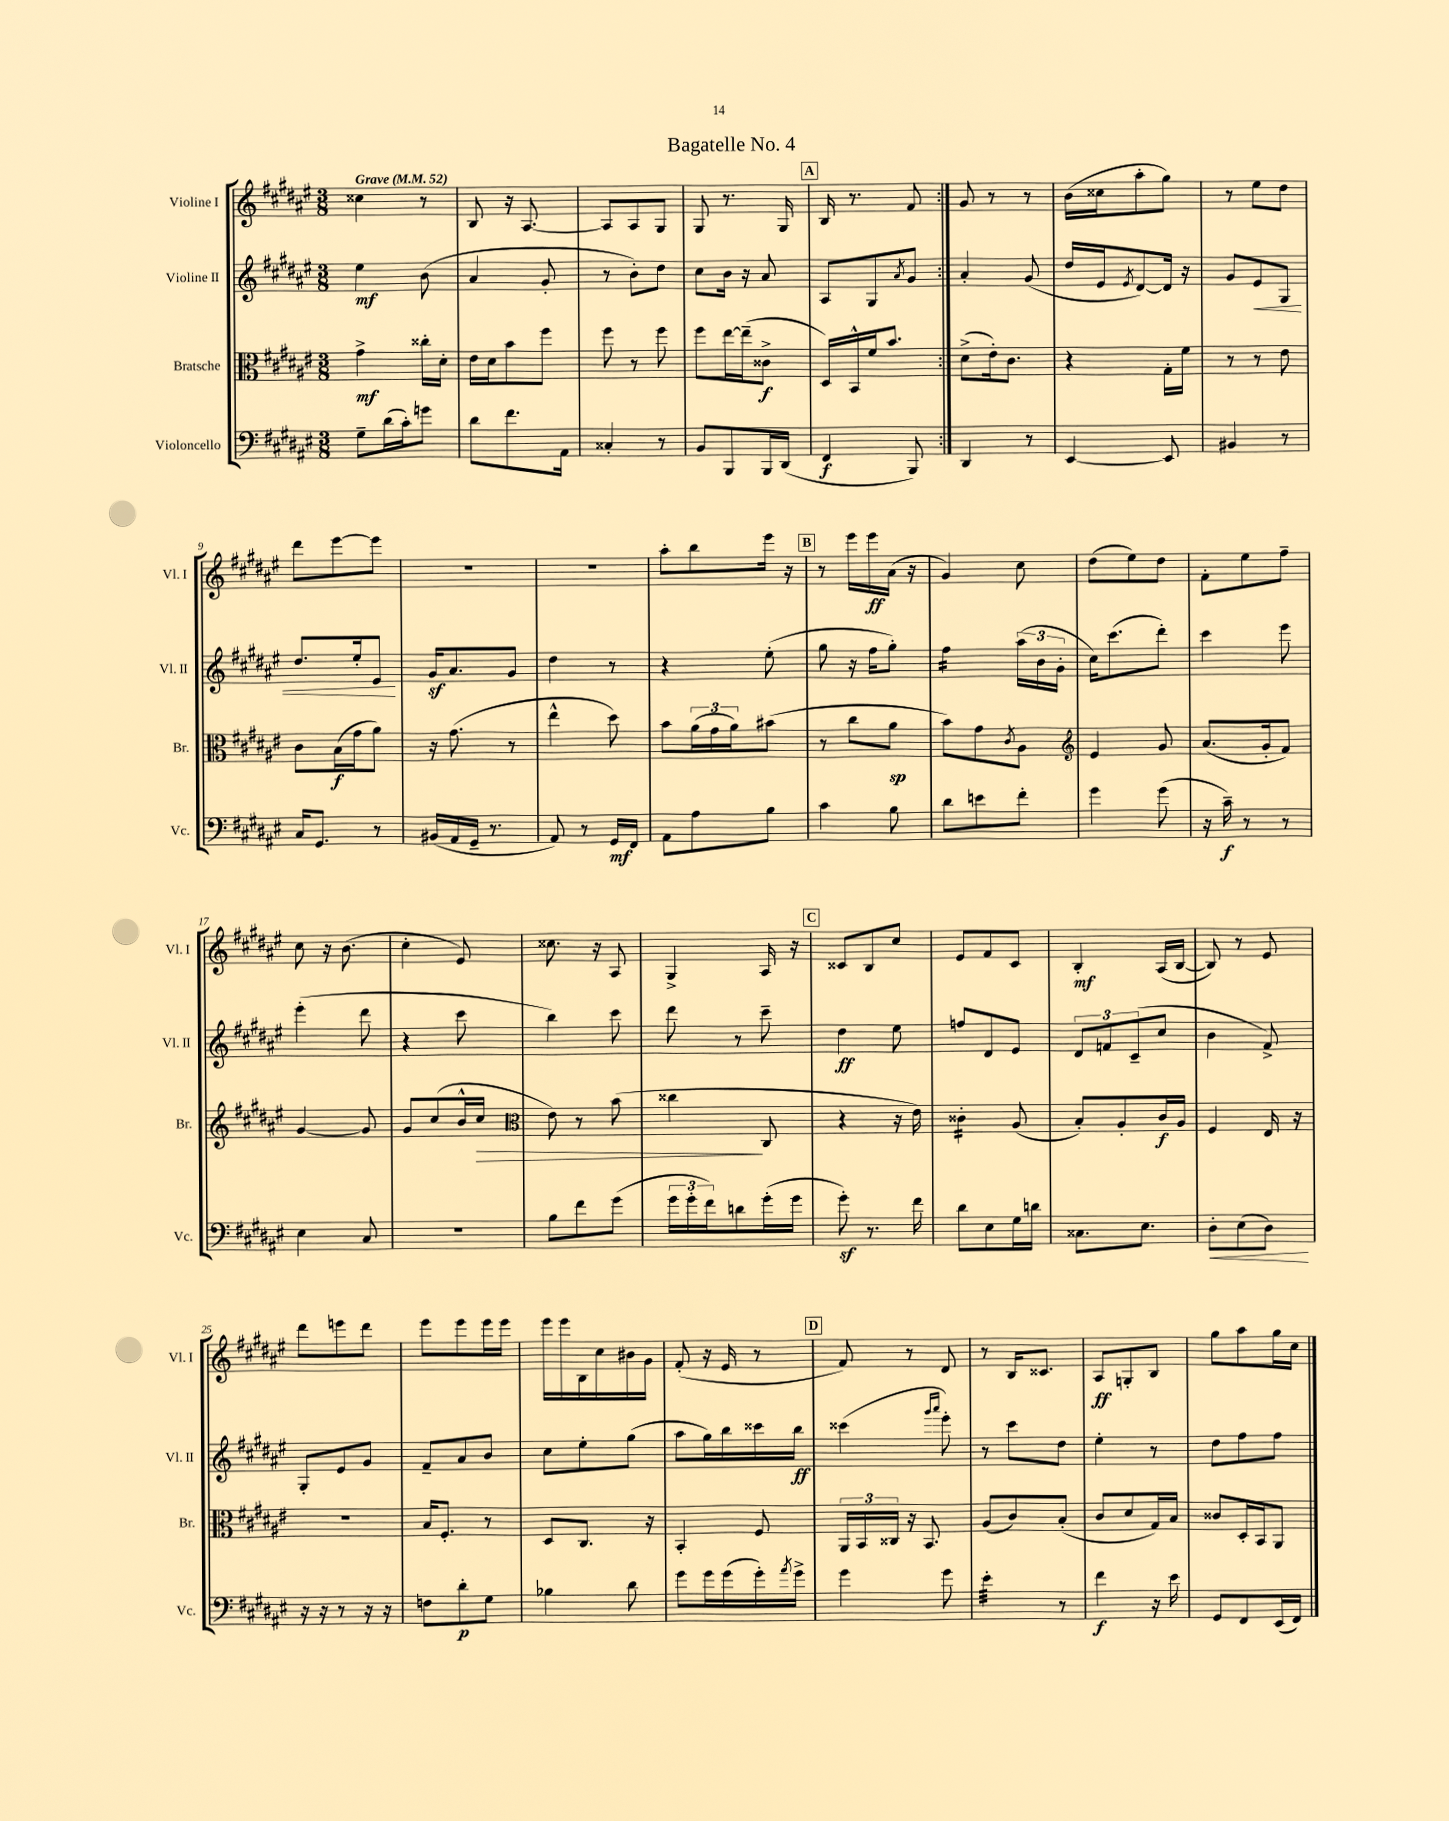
\header { title = "Bagatelle No. 4" }
<<
\new StaffGroup <<
\new Staff = "s0" \with { instrumentName = "Violine I" shortInstrumentName = "Vl. I" } {
    \clef treble \key fis \major \numericTimeSignature \time 3/8 \tempo "Grave" 4 = 52
    \repeat volta 2 { cisis''4 r8 |
    b8 r16 ais8.~ |
    ais8 ais8 gis8 |
    gis8 r8. gis16 |
    \mark \markup { \box "A" } b16 r8. fis'8 | }
    gis'8 r8 r8 |
    b'16( cisis''16 ais''8-. gis''8) |
    r8 eis''8 dis''8 |
    dis'''8 eis'''8~ eis'''8 |
    R4. |
    R4. |
    ais''8-. b''8 eis'''16 r16 |
    \mark \markup { \box "B" } r8 eis'''16 eis'''16\ff ais'16( r16 |
    gis'4) cis''8 |
    dis''8( eis''8) dis''8 |
    fis'8-. eis''8 fis''8-- |
    cis''8 r16 b'8.( |
    cis''4-. eis'8) |
    cisis''8. r16 ais8 |
    gis4-> ais16 r16 |
    \mark \markup { \box "C" } cisis'8 b8 cis''8 |
    eis'8 fis'8 cis'8 |
    b4-.\mf ais16( b16~ |
    b8) r8 eis'8 |
    dis'''8 e'''8 dis'''8 |
    eis'''8 eis'''8 eis'''16 eis'''16 |
    eis'''16 eis'''16 b16 cis''16 bis'16 gis'16 |
    fis'8-.( r16 eis'16 r8 |
    \mark \markup { \box "D" } fis'8) r8 dis'8 |
    r8 b16 cisis'8. |
    ais8\ff g8-. b8 |
    gis''8 ais''8 gis''16 cis''16 \bar "|." |
}
\new Staff = "s1" \with { instrumentName = "Violine II" shortInstrumentName = "Vl. II" } {
    \clef treble \key fis \major \numericTimeSignature \time 3/8
    \repeat volta 2 { eis''4\mf b'8( |
    ais'4 gis'8-. |
    r8 b'8-.) dis''8 |
    cis''8 b'16 r16 ais'8 |
    \mark \markup { \box "A" } ais8 gis8 \acciaccatura { ais'8 } gis'8 | }
    ais'4-. gis'8( |
    dis''16 eis'16 \acciaccatura { eis'8 } dis'8~) dis'16 r16 |
    gis'8 eis'8\< gis8 |
    dis''8. eis''16-. eis'8\! |
    gis'16\sf ais'8. gis'8 |
    dis''4 r8 |
    r4 eis''8-.( |
    \mark \markup { \box "B" } gis''8 r16 fis''16 gis''8-.) |
    fis''4:16 \tuplet 3/2 { ais''16( b'16 gis'16-. } |
    cis''16) cis'''8.( dis'''8-.) |
    cis'''4 eis'''8 |
    eis'''4-.( dis'''8 |
    r4 cis'''8 |
    b''4) cis'''8 |
    dis'''8 r8 cis'''8-- |
    \mark \markup { \box "C" } dis''4\ff eis''8 |
    f''8 dis'8 eis'8 |
    \tuplet 3/2 { dis'8 f'8 cis'8--( } cis''8 |
    b'4 fis'8->) |
    gis8-. eis'8 gis'8 |
    fis'8-- ais'8 b'8 |
    cis''8 eis''8-. gis''8( |
    ais''8 gis''16) b''16 cisis'''16 b''16\ff |
    \mark \markup { \box "D" } cisis'''4( \grace { gis'''16 ais'''16 } eis'''8-.) |
    r8 cis'''8 dis''8 |
    eis''4-. r8 |
    dis''8 fis''8 fis''8 \bar "|." |
}
\new Staff = "s2" \with { instrumentName = "Bratsche" shortInstrumentName = "Br." } {
    \clef alto \key fis \major \numericTimeSignature \time 3/8
    \repeat volta 2 { gis'4->\mf cisis''16-. dis'16-. |
    eis'16 dis'16 b'8 fis''8 |
    fis''8 r8 fis''8 |
    fis''8 eis''16~ eis''16--( cisis'8->\f |
    \mark \markup { \box "A" } dis16) b,16-^ fis'16 b'8. | }
    dis'8->( eis'16-.) cis'8. |
    r4 gis16-. fis'16 |
    r8 r8 eis'8 |
    cis'8 b16\f( gis'16 ais'8) |
    r16 gis'8.( r8 |
    eis''4-^ dis''8) |
    b'8 \tuplet 3/2 { ais'16( gis'16 ais'16) } bis'8( |
    \mark \markup { \box "B" } r8 cis''8 ais'8\sp |
    b'8) gis'8 \acciaccatura { cis'8 } ais8 |
    \clef treble eis'4 gis'8 |
    ais'8.( gis'16-. fis'8) |
    gis'4~ gis'8 |
    gis'8 cis''8( b'16-^ cis''16\> |
    \clef alto eis'8) r8 b'8( |
    cisis''4\! cis8 |
    \mark \markup { \box "C" } r4 r16 eis'16) |
    cisis'4:16-. ais8( |
    b8-.) ais8-. cis'16\f ais16 |
    fis4 eis16 r16 |
    R4. |
    b16 fis8.-. r8 |
    dis8 cis8. r16 |
    b,4-. fis8 |
    \mark \markup { \box "D" } \tuplet 3/2 { ais,16 b,16 cisis16 } r16 b,8. |
    ais8( cis'8) b8-.( |
    cis'8 dis'8 gis16) b16 |
    cisis'8 dis16-. b,16 ais,8 \bar "|." |
}
\new Staff = "s3" \with { instrumentName = "Violoncello" shortInstrumentName = "Vc." } {
    \clef bass \key fis \major \numericTimeSignature \time 3/8
    \repeat volta 2 { gis8-- dis'16( cis'16-.) g'8 |
    dis'8 fis'8. ais,16 |
    cisis4-. r8 |
    b,8 b,,8 b,,16 dis,16( |
    \mark \markup { \box "A" } fis,4\f b,,8) | }
    dis,4 r8 |
    eis,4~ eis,8 |
    bis,4 r8 |
    cis16 gis,8. r8 |
    bis,16( ais,16 gis,16-- r8. |
    ais,8) r8 gis,16\mf fis,16 |
    ais,8 ais8 b8 |
    \mark \markup { \box "B" } cis'4 b8 |
    dis'8 e'8 fis'8-. |
    gis'4 gis'8( |
    r16 cis'16--\f) r8 r8 |
    eis4 cis8 |
    R4. |
    b8 fis'8 gis'8( |
    \tuplet 3/2 { gis'16 gis'16-. fis'16) } d'8 gis'16-.( gis'16 |
    \mark \markup { \box "C" } gis'8-.\sf) r8. fis'16 |
    dis'8 eis8 gis16 d'16 |
    cisis8. eis8. |
    dis8-.\< eis8( dis8\!) |
    r16 r16 r8 r16 r16 |
    f8 dis'8-.\p gis8 |
    bes4 dis'8 |
    gis'8 gis'16 gis'16( gis'16-.) \acciaccatura { ais'8 } gis'16-> |
    \mark \markup { \box "D" } gis'4 gis'8 |
    eis'4:32-. r8 |
    fis'4\f r16 eis'16 |
    gis,8 fis,8 eis,16( fis,16) \bar "|." |
}
>>
>>
